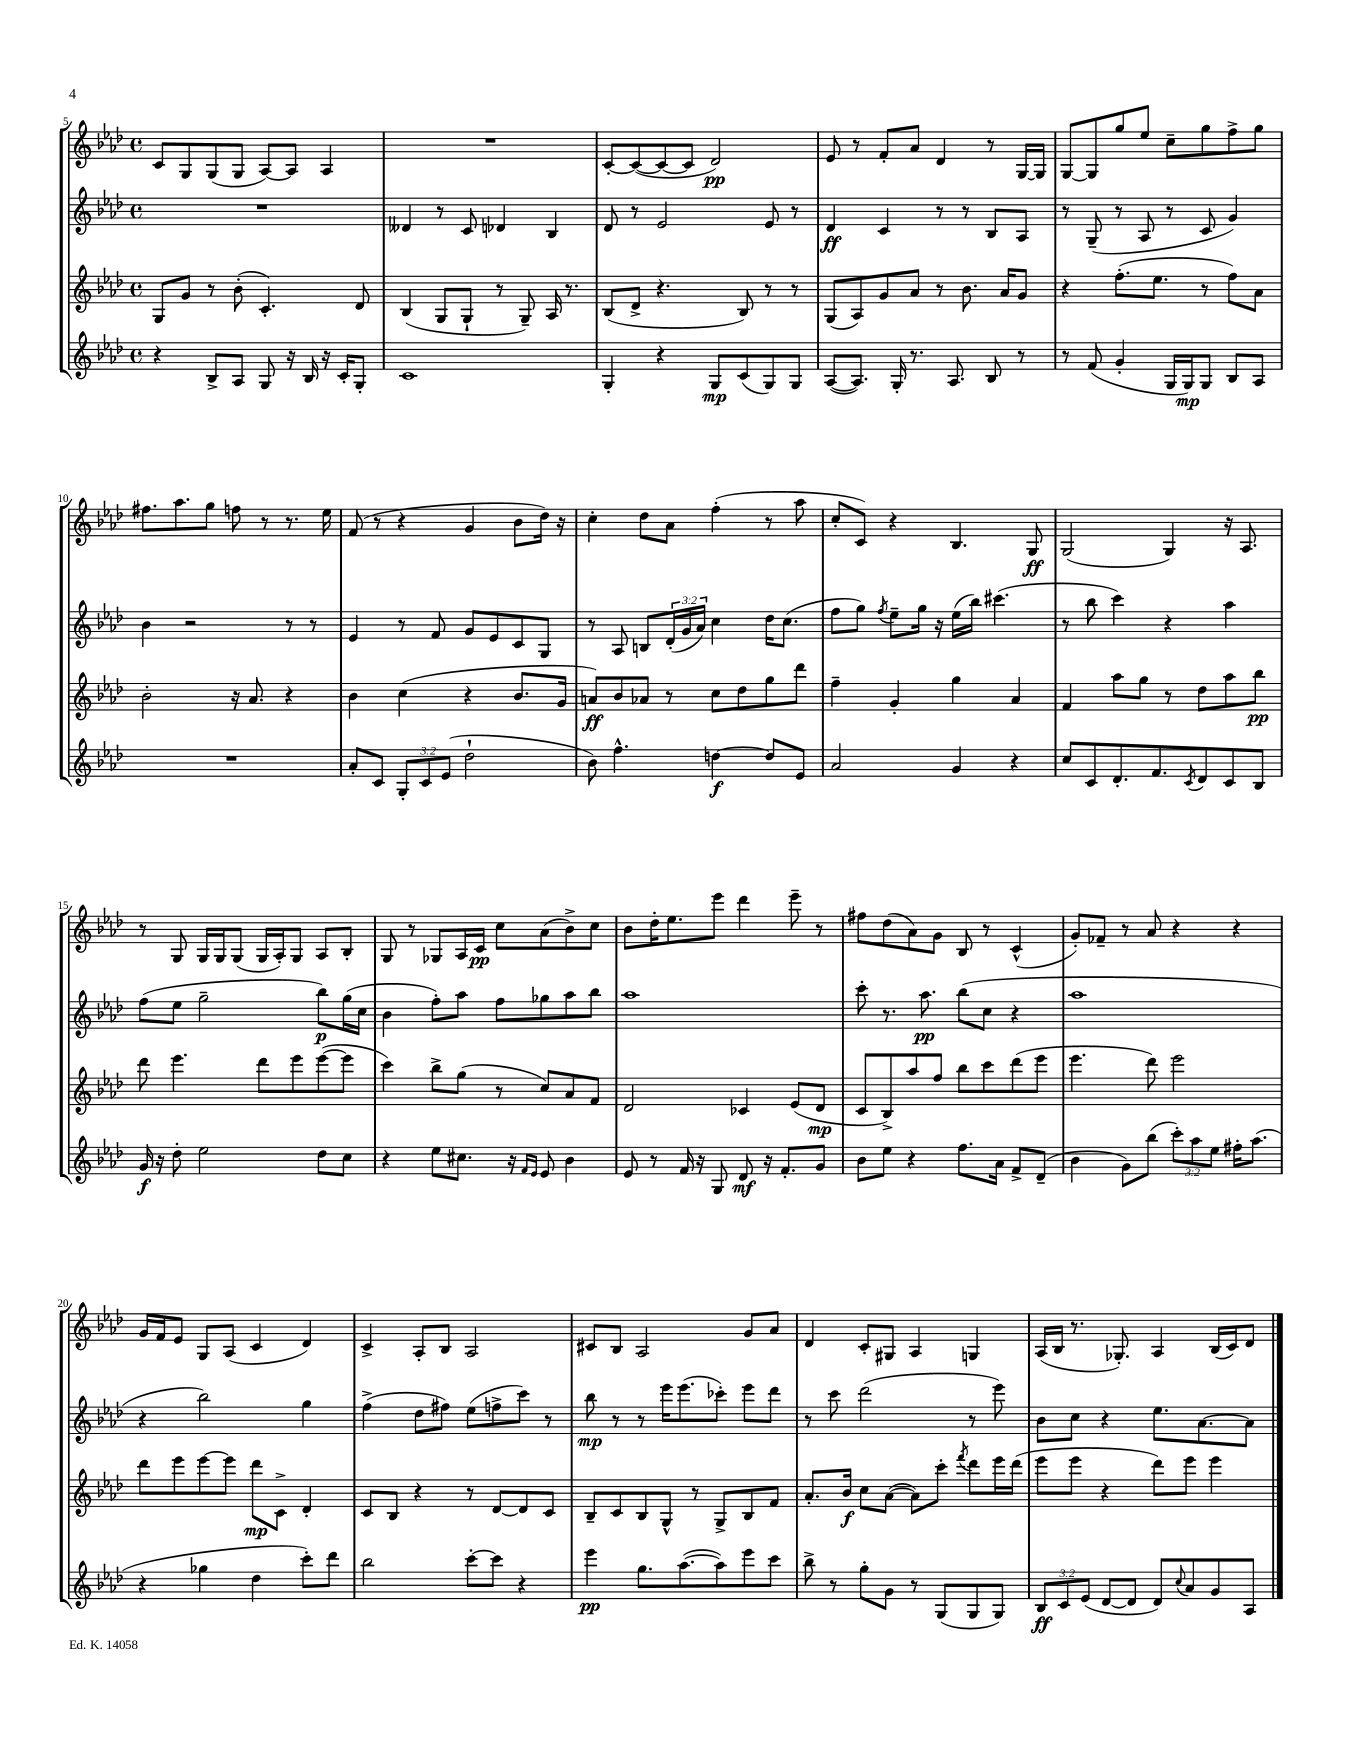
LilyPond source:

<<
\new StaffGroup <<
\new Staff = "s0" {
    \clef treble \key aes \major \defaultTimeSignature \time 4/4
    c'8 g8 g8( g8 aes8~) aes8 aes4 |
    R1 |
    c'8~-. c'8~( c'8~ c'8 des'2\pp) |
    ees'8 r8 f'8-. aes'8 des'4 r8 g16~ g16 |
    g8~ g8 g''8 ees''8 c''8-- g''8 f''8-> g''8 |
    fis''8. aes''8. g''8 f''8 r8 r8. ees''16 |
    f'8( r8 r4 g'4 bes'8 des''16) r16 |
    c''4-. des''8 aes'8 f''4-.( r8 aes''8 |
    c''8-. c'8) r4 bes4. g8\ff |
    g2( g4) r16 aes8. |
    r8 g8 g16 g16 g8( g16 aes16-.) g8 aes8 bes8-. |
    g8 r8 ges8 aes16 c'16\pp c''8 aes'8( bes'8->) c''8 |
    bes'8 des''16-. ees''8. ees'''8 des'''4 ees'''8-- r8 |
    fis''8 des''8( aes'8) g'8 bes8 r8 c'4-^( |
    g'8-.) fes'8-- r8 aes'8 r4 r4 |
    g'16 f'16 ees'8 g8 aes8( c'4 des'4) |
    c'4-> aes8-. bes8 aes2 |
    cis'8 bes8 aes2 g'8 aes'8 |
    des'4 c'8-. gis8 aes4 g4 |
    aes16( bes16 r8. ges8.-.) aes4 bes16( c'16) des'8 \bar "|." |
}
\new Staff = "s1" {
    \clef treble \key aes \major \defaultTimeSignature \time 4/4 \override Staff.TupletNumber.text = #tuplet-number::calc-fraction-text
    R1 |
    deses'4 r8 c'8 des'4 bes4 |
    des'8 r8 ees'2 ees'8 r8 |
    des'4\ff c'4 r8 r8 bes8 aes8 |
    r8 g8--( r8 aes8 r8 c'8 g'4) |
    bes'4 r2 r8 r8 |
    ees'4 r8 f'8 g'8 ees'8 c'8 g8 |
    r8 aes8 b8 \tuplet 3/2 { des'16-.( g'16 aes'16) } c''4 des''16 c''8.( |
    f''8 g''8) \acciaccatura { f''8 } ees''8-- g''16 r16 ees''16( bes''16) cis'''4.( |
    r8 bes''8 c'''4) r4 aes''4 |
    f''8( ees''8 g''2-- bes''8\p) g''16( c''16 |
    bes'4 f''8-.) aes''8 f''8 ges''8 aes''8 bes''8 |
    aes''1 |
    c'''8-. r8. aes''8.\pp bes''8( c''8 r4 |
    aes''1 |
    r4 bes''2) g''4 |
    f''4->( des''8 fis''8) ees''8( f''8-> c'''8) r8 |
    bes''8\mp r8 r8 ees'''16 ees'''8.( ces'''8-.) ees'''8 des'''8 |
    r8 c'''8 des'''2( r8 ees'''8) |
    bes'8 c''8 r4 ees''8. aes'8.~ aes'8 \bar "|." |
}
\new Staff = "s2" {
    \clef treble \key aes \major \defaultTimeSignature \time 4/4
    g8 g'8 r8 bes'8-.( c'4.-.) des'8 |
    bes4( g8 g8-! r8 g8--) aes16 r8. |
    bes8( des'8-> r4. bes8) r8 r8 |
    g8( aes8) g'8 aes'8 r8 bes'8. aes'16 g'8 |
    r4 f''8.-.( ees''8. r8 f''8) aes'8 |
    bes'2-. r16 aes'8. r4 |
    bes'4 c''4( r4 bes'8. g'16 |
    a'8\ff) bes'8 aes'8 r8 c''8 des''8 g''8 des'''8 |
    f''4-- g'4-. g''4 aes'4 |
    f'4 aes''8 g''8 r8 des''8 aes''8 bes''8\pp |
    des'''8 ees'''4. des'''8 ees'''8 ees'''8~( ees'''8 |
    c'''4) bes''8-> g''8( r8 c''8) aes'8 f'8 |
    des'2 ces'4 ees'8( des'8\mp |
    c'8 bes8->) aes''8 f''8 bes''8 c'''8 des'''8( ees'''8 |
    ees'''4. des'''8) ees'''2 |
    des'''8 ees'''8 ees'''8~ ees'''8 des'''8\mp c'8-> des'4-. |
    c'8 bes8 r4 r8 des'8~ des'8 c'8 |
    bes8-- c'8 bes8 g8-^ r8 g8-> bes8 f'8 |
    aes'8.-. bes'16\f c''8 aes'8~( aes'8) c'''8-. \acciaccatura { f'''8 } des'''8 ees'''16 des'''16( |
    ees'''8 ees'''8 r4 des'''8) ees'''8 ees'''4 \bar "|." |
}
\new Staff = "s3" {
    \clef treble \key aes \major \defaultTimeSignature \time 4/4 \override Staff.TupletNumber.text = #tuplet-number::calc-fraction-text
    r4 bes8-> aes8 g8 r16 bes16 r16 c'16-. g8-. |
    c'1 |
    g4-. r4 g8\mp c'8( g8) g8 |
    aes8~( aes8.) g16-. r8. aes8. bes8 r8 |
    r8 f'8( g'4-. g16 g16\mp) g8 bes8 aes8 |
    R1 |
    aes'8-. c'8 \tuplet 3/2 { g8-. c'8 ees'8( } des''2-! |
    bes'8) f''4.-^ d''4~\f d''8 ees'8 |
    aes'2 g'4 r4 |
    c''8 c'8 des'8.-. f'8. \acciaccatura { c'8 } des'8 c'8 bes8 |
    g'16\f r16 des''8-. ees''2 des''8 c''8 |
    r4 ees''8 cis''8. r16 \grace { f'16 ees'16 } ees'8 bes'4 |
    ees'8 r8 f'16 r16 g8 des'8\mf r16 f'8.-. g'8 |
    bes'8 ees''8 r4 f''8. aes'16 f'8-> des'8--( |
    bes'4 g'8) bes''8( \tuplet 3/2 { c'''8-.) aes''8 ees''8 } fis''16-. aes''8.( |
    r4 ges''4 des''4 c'''8-.) des'''8 |
    bes''2 c'''8~-. c'''8 r4 |
    ees'''4\pp g''8. aes''8.~( aes''8) ees'''8 c'''8 |
    bes''8-> r8 g''8-. g'8 r8 g8( g8 g8) |
    \tuplet 3/2 { bes8\ff c'8 ees'8( } des'8~ des'8 des'8) \appoggiatura { c''8 } aes'8 g'8 aes8 \bar "|." |
}
>>
>>
\layout { \context { \Score currentBarNumber = #5 } }
